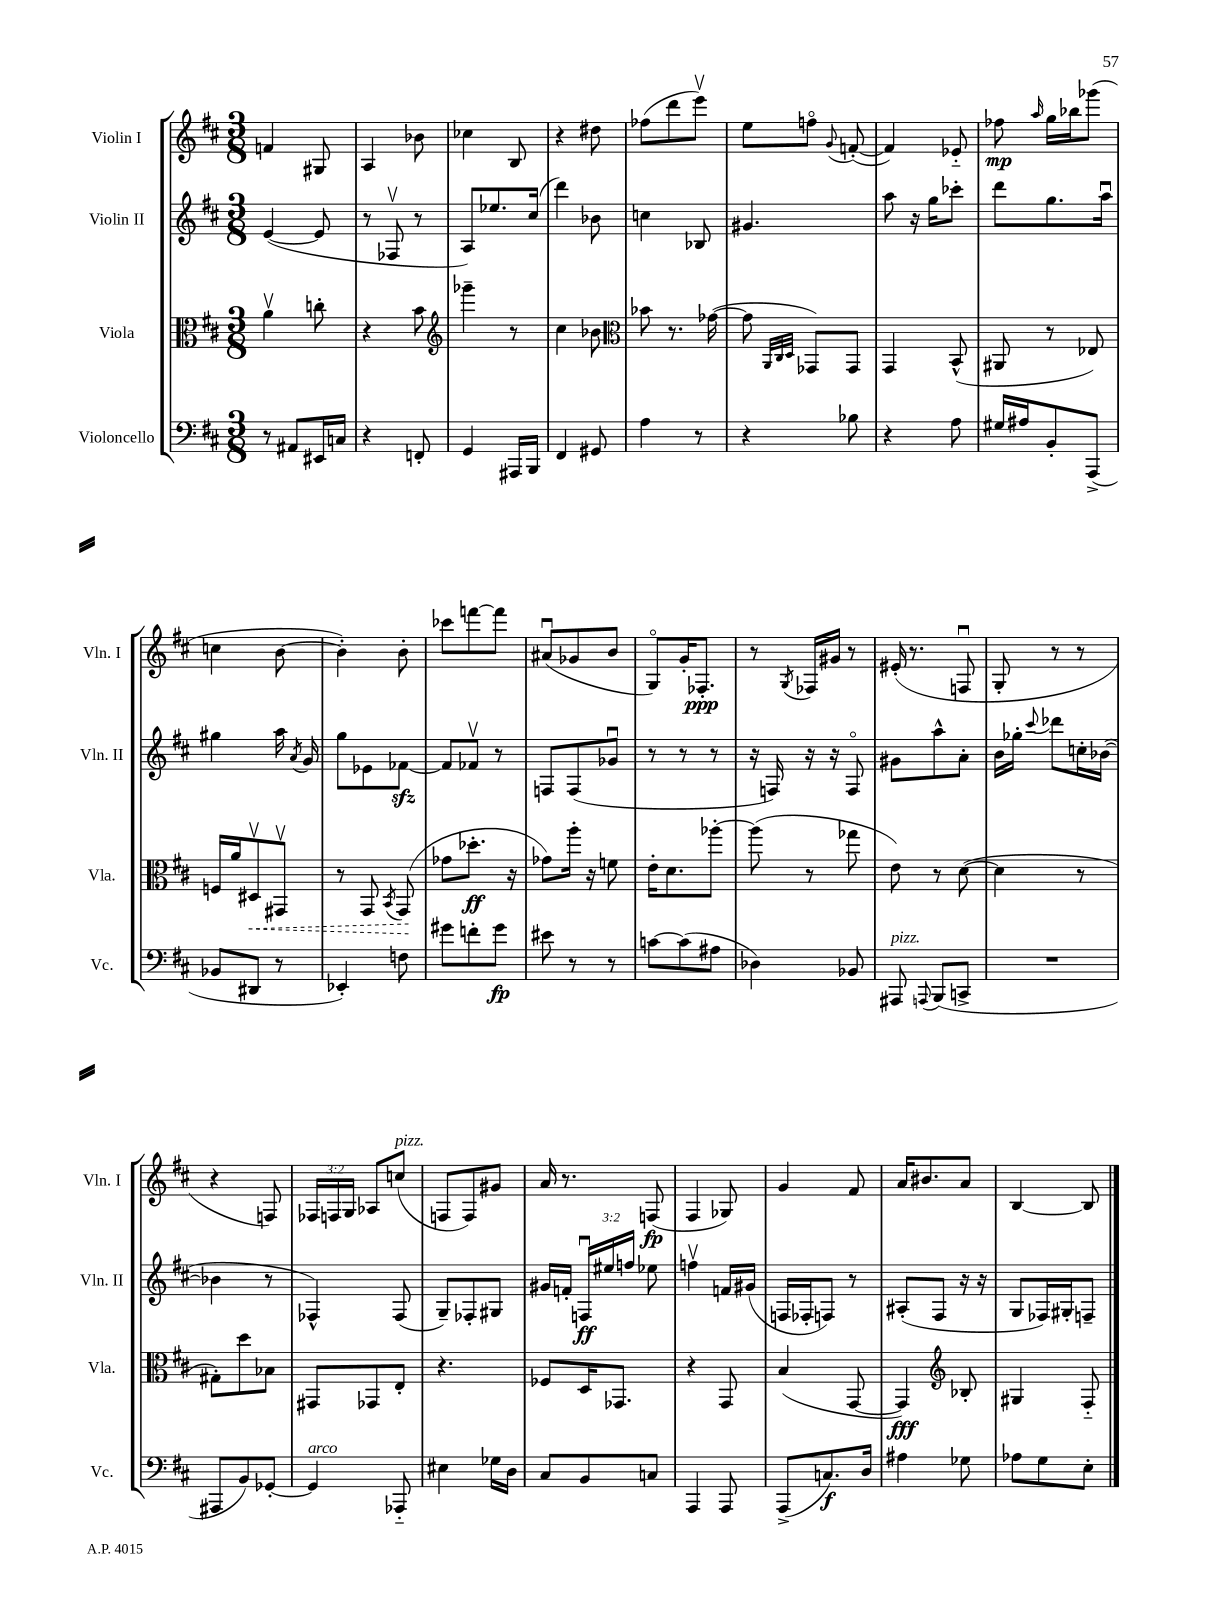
<<
\new StaffGroup <<
\new Staff = "s0" \with { instrumentName = "Violin I" shortInstrumentName = "Vln. I" } {
    \clef treble \key d \major \numericTimeSignature \time 3/8 \override Staff.TupletNumber.text = #tuplet-number::calc-fraction-text
    \autoBeamOff f'4 gis8 |
    a4 bes'8 |
    ces''4 b8 |
    r4 dis''8 |
    fes''8[( d'''8 e'''8]\upbow) |
    e''8[ f''8]\flageolet \appoggiatura { g'8 } f'8~-.( |
    f'4) ees'8-_ |
    fes''8\mp \grace { a''16 } g''16[ bes''16 ges'''8]( |
    c''4 b'8~ |
    b'4-.) b'8-. |
    ces'''8[ f'''8~ f'''8] |
    ais'8[\downbow( ges'8 b'8] |
    g8[\flageolet) g'16-. fes8.]-.\ppp |
    r8 \acciaccatura { g8 } fes16[ gis'16] r8 |
    eis'16-.( r8. f8\downbow |
    g8-. r8 r8 |
    r4 f8) |
    \tuplet 3/2 { fes16[ f16 g16] } aes8[ c''8]^\markup { \italic "pizz." }( |
    f8[ f8) gis'8] |
    a'16 r8. f8\fp( |
    fis4 ges8) |
    g'4 fis'8 |
    a'16[ bis'8. a'8] |
    b4~ b8 \bar "|." |
}
\new Staff = "s1" \with { instrumentName = "Violin II" shortInstrumentName = "Vln. II" } {
    \clef treble \key d \major \numericTimeSignature \time 3/8 \override Staff.TupletNumber.text = #tuplet-number::calc-fraction-text
    \autoBeamOff e'4~( e'8 |
    r8 fes8\upbow r8 |
    a8[) ees''8. cis''16]( |
    d'''4) bes'8 |
    c''4 bes8 |
    gis'4. |
    a''8 r16 g''16[ ces'''8]-. |
    d'''8[ g''8. a''16]\downbow |
    gis''4 a''16 \acciaccatura { a'8 } g'16 |
    g''8[ ees'8 fes'8]~\sfz |
    fes'8[ fes'8]\upbow r8 |
    f8[ f8( ges'8]\downbow |
    r8 r8 r8 |
    r16 f16) r16 r16 f8\flageolet |
    gis'8[ a''8-^ a'8]-. |
    b'16[ ges''16]-. \appoggiatura { cis'''8 } des'''8[ c''16-. bes'16]~( |
    bes'4 r8 |
    fes4-^) fes8( |
    g8[--) fes8-. gis8] |
    gis'16[ f'16]-. \tuplet 3/2 { f16[\downbow\ff eis''16 f''16] } ees''8 |
    f''4\upbow f'16[ gis'16]( |
    f16[ fes16-. f8]) r8 |
    ais8[-.( fis8] r16 r16 |
    g8[ fes16) gis16-. f8]-- \bar "|." |
}
\new Staff = "s2" \with { instrumentName = "Viola" shortInstrumentName = "Vla." } {
    \clef alto \key d \major \numericTimeSignature \time 3/8
    \autoBeamOff a'4\upbow c''8-. |
    r4 b'8 |
    \clef treble ges'''4-- r8 |
    cis''4 bes'8 |
    \clef alto bes'8 r8. ges'16~( |
    ges'8 \grace { a,32[ cis32 d32] } ges,8[) ges,8] |
    g,4 b,8-^( |
    ais,8 r8 ees8) |
    f16[ a'16 \once \override Hairpin.style = #'dashed-line dis8\upbow\< gis,8]\upbow |
    r8 g,8 \acciaccatura { b,8 } g,8\!( |
    ges'8[ des''8.]-.\ff r16 |
    ges'8[) a''16]-. r16 f'8 |
    e'16[-. d'8. aes''8]~-. |
    aes''8( r8 ges''8 |
    e'8) r8 d'8~( |
    d'4 r8 |
    gis8[-.) d''8 bes8] |
    gis,8[ ges,8 e8]-. |
    r4. |
    fes8[ d16 ges,8.] |
    r4 g,8 |
    b4( g,8~ |
    g,4\fff) \clef treble bes8-. |
    gis4 fis8-_ \bar "|." |
}
\new Staff = "s3" \with { instrumentName = "Violoncello" shortInstrumentName = "Vc." } {
    \clef bass \key d \major \numericTimeSignature \time 3/8
    \autoBeamOff r8 ais,8[ eis,16 c16] |
    r4 f,8-. |
    g,4 ais,,16[ b,,16] |
    fis,4 gis,8 |
    a4 r8 |
    r4 bes8 |
    r4 a8 |
    gis16[ ais16 b,8-. a,,8]->( |
    bes,8[ dis,8] r8 |
    ees,4-.) f8 |
    gis'8[ f'8-. gis'8]\fp |
    eis'8 r8 r8 |
    c'8[~ c'8( ais8] |
    des4) bes,8 |
    ais,,8^\markup { \italic "pizz." } \appoggiatura { a,,8 } b,,8[( c,8]-> |
    R4. |
    ais,,8[ b,8) ges,8]~-. |
    ges,4^\markup { \italic "arco" } aes,,8-_ |
    eis4 ges16[ d16] |
    cis8[ b,8 c8] |
    a,,4 a,,8 |
    a,,8[->( c8.\f) d16] |
    ais4 ges8 |
    aes8[ g8 e8]-. \bar "|." |
}
>>
>>
\layout { \context { \Score \remove "Bar_number_engraver" } }
